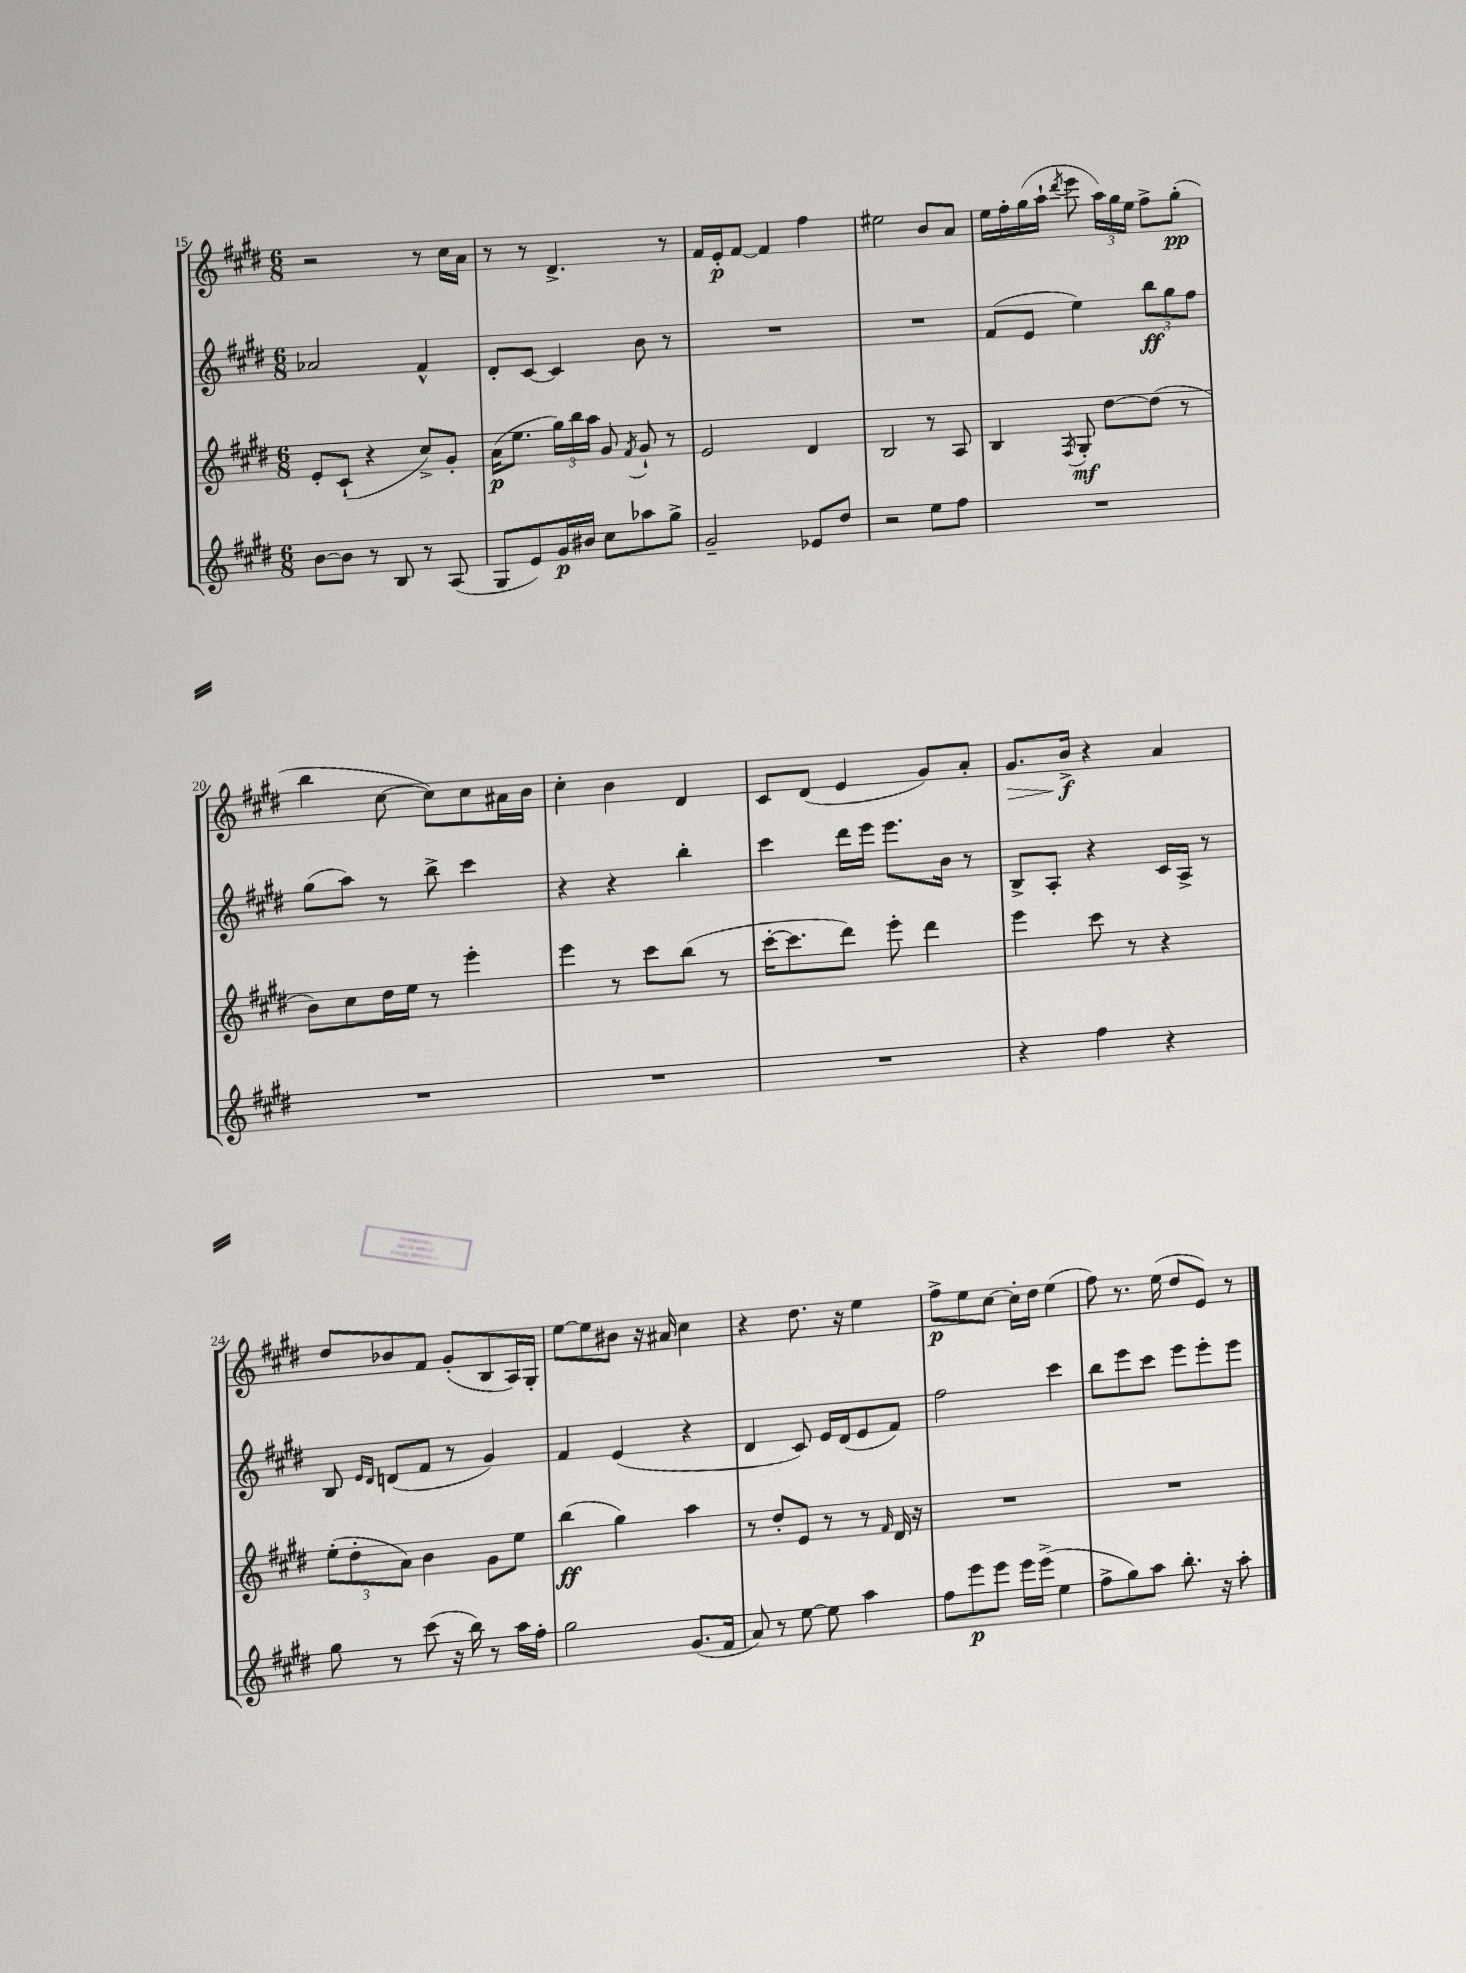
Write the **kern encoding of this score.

**kern	**dynam	**kern	**dynam	**kern	**dynam	**kern	**dynam
*part4	*part4	*part3	*part3	*part2	*part2	*part1	*part1
*staff4	*staff4	*staff3	*staff3	*staff2	*staff2	*staff1	*staff1
*clefG2	*	*clefG2	*	*clefG2	*	*clefG2	*
*k[f#c#g#d#]	*	*k[f#c#g#d#]	*	*k[f#c#g#d#]	*	*k[f#c#g#d#]	*
*M6/8	*	*M6/8	*	*M6/8	*	*M6/8	*
=15	=15	=15	=15	=15	=15	=15	=15
[8b\L	.	8e'/L	.	2a-X/	.	2r	.
8b\J]	.	(8c#`/J	.	.	.	.	.
8r	.	4r	.	.	.	.	.
8B/	.	.	.	.	.	.	.
8r	.	8cc#^/L)	.	4f#^^/	.	8r	.
(8A/	.	8g#'/J	.	.	.	16cc#\LL	.
.	.	.	.	.	.	16a\JJ	.
=16	=16	=16	=16	=16	=16	=16	=16
8G#/L	.	(16a\KL	p	8d#'/L	.	8r	.
.	.	8.ee\J	.	.	.	.	.
8e/)	.	.	.	[8c#/J	.	8r	.
16g#/L	p	24gg#\LL)	.	4c#/]	.	4.d#^/	.
.	.	24bb\	.	.	.	.	.
16b#X/JJ	.	.	.	.	.	.	.
.	.	24aa\JJ	.	.	.	.	.
8cc#\L	.	8g#/	.	.	.	.	.
.	.	8qf#/	.	.	.	.	.
8aa-X\	.	8g#`/	.	8b\	.	.	.
8gg#^\J	.	8r	.	8r	.	8r	.
=17	=17	=17	=17	=17	=17	=17	=17
2g#~/	.	2e/	.	2.r	.	16f#/LL	.
.	.	.	.	.	.	16e'/J	p
.	.	.	.	.	.	[8f#/J	.
.	.	.	.	.	.	4f#/]	.
8e-X/L	.	4d#/	.	.	.	4ff#\	.
8dd#/J	.	.	.	.	.	.	.
=18	=18	=18	=18	=18	=18	=18	=18
2r	.	2B/	.	2.r	.	2ee#X\	.
8ee\L	.	8r	.	.	.	8b/L	.
8ff#\J	.	8A/	.	.	.	8a/J	.
=19	=19	=19	=19	=19	=19	=19	=19
2.r	.	4B/	.	(8f#/L	.	16ee\LL	.
.	.	.	.	.	.	16ff#'\	.
.	.	.	.	8e/J	.	(16gg#\	.
.	.	.	.	.	.	16aa`\JJ	.
.	.	8qF#/	.	.	.	8qddd#/	.
.	.	8G#'/	mf	4ee\)	.	8eee\	.
.	.	[8dd#\L	.	.	.	24aa\LL)	.
.	.	.	.	.	.	24gg#\	.
.	.	.	.	.	.	24ee\JJ	.
.	.	(8dd#\J]	.	12bb\L	ff	8ff#^\L	.
.	.	.	.	12gg#\	.	.	.
.	.	8r	.	.	.	(8gg#'\J	pp
.	.	.	.	12ff#\J	.	.	.
!!LO:LB:g=z
=20	=20	=20	=20	=20	=20	=20	=20
2.r	.	8b\L)	.	(8gg#\L	.	4bb\	.
.	.	8cc#\	.	8aa\J)	.	.	.
.	.	16dd#\L	.	8r	.	[8cc#\	.
.	.	16ee\JJ	.	.	.	.	.
.	.	8r	.	8bb^\	.	8cc#\L])	.
.	.	4eee'\	.	4ccc#\	.	8cc#\	.
.	.	.	.	.	.	16a#X\L	.
.	.	.	.	.	.	16b\JJ	.
=21	=21	=21	=21	=21	=21	=21	=21
2.r	.	4eee\	.	4r	.	4cc#'\	.
.	.	8r	.	4r	.	4b\	.
.	.	8ccc#\L	.	.	.	.	.
.	.	(8bb\J	.	4bb'\	.	4d#/	.
.	.	8r	.	.	.	.	.
=22	=22	=22	=22	=22	=22	=22	=22
2.r	.	[16ccc#'\KL	.	4ccc#\	.	8c#/L	.
.	.	8.ccc#\]	.	.	.	.	.
.	.	.	.	.	.	(8d#/J	.
.	.	8ddd#\J)	.	16ddd#\LL	.	4e/	.
.	.	.	.	16eee\JJ	.	.	.
.	.	8eee'\	.	8.eee\L	.	.	.
.	.	4ddd#\	.	.	.	8g#/L)	.
.	.	.	.	16b\Jk	.	.	.
.	.	.	.	8r	.	8a'/J	.
=23	=23	=23	=23	=23	=23	=23	=23
!	!	!	!	!	!	!	!LO:HP:b
4r	.	4eee\	.	8B^/L	.	8.g#/L	>
.	.	.	.	8A'/J	.	.	.
.	.	.	.	.	.	16b^/Jk	f
4ff#\	.	8ccc#\	.	4r	.	4r	]
.	.	8r	.	.	.	.	.
4r	.	4r	.	16c#/LL	.	4a/	.
.	.	.	.	16A^/JJ	.	.	.
.	.	.	.	8r	.	.	.
!!LO:LB:g=z
=24	=24	=24	=24	=24	=24	=24	=24
8gg#\	.	(12ee'\L	.	8B/	.	8dd#/L	.
.	.	12dd#'\	.	.	.	.	.
.	.	.	.	16qqe/LL	.	.	.
.	.	.	.	16qqd#/JJ	.	.	.
8r	.	.	.	(8dn/L	.	8b-X/	.
.	.	12a\J)	.	.	.	.	.
(8ccc#\	.	4b\	.	8f#/J	.	8f#/J	.
16r	.	.	.	8r	.	(8g#'/L	.
16bb\)	.	.	.	.	.	.	.
8r	.	8g#\L	.	4g#/)	.	8B/	.
16aa\LL	.	8ee\J	.	.	.	16A/L)	.
16ff#'\JJ	.	.	.	.	.	16G#'/JJ	.
=25	=25	=25	=25	=25	=25	=25	=25
2gg#\	.	(4bb\	ff	4f#/	.	[8ee\L	.
.	.	.	.	.	.	8ee\]	.
.	.	4gg#\)	.	(4e/	.	8b#X\J	.
.	.	.	.	.	.	16r	.
.	.	.	.	.	.	16a#X/	.
(8.g#/L	.	4aa\	.	4r	.	4cc#\	.
16f#/Jk	.	.	.	.	.	.	.
=26	=26	=26	=26	=26	=26	=26	=26
8a/)	.	8r	.	4d#/	.	4r	.
8r	.	8dd#'/L	.	.	.	.	.
[8ee\	.	8e/J	.	8c#/)	.	8.dd#\	.
8ee\]	.	8r	.	16e/LL	.	.	.
.	.	.	.	(16d#/J	.	16r	.
4aa\	.	8r	.	8e/	.	4ee\	.
.	.	16qqf#/	.	.	.	.	.
.	.	16d#/	.	8f#/J)	.	.	.
.	.	16r	.	.	.	.	.
=27	=27	=27	=27	=27	=27	=27	=27
8ff#\L	.	2.r	.	2ff#\	.	8ff#^\L	p
8eee\	p	.	.	.	.	8ee\	.
8eee\J	.	.	.	.	.	[8cc#\J	.
16eee\LL	.	.	.	.	.	16cc#'\LL]	.
(16eee^\JJ	.	.	.	.	.	16dd#\JJ	.
4ee\	.	.	.	4ccc#\	.	(4ee\	.
=28	=28	=28	=28	=28	=28	=28	=28
8ff#^\L	.	2.r	.	8bb\L	.	8ff#\)	.
8gg#\)	.	.	.	8eee\	.	8.r	.
8aa\J	.	.	.	8ccc#\J	.	.	.
.	.	.	.	.	.	(16ee\	.
8.bb'\	.	.	.	8eee\L	.	8dd#/L	.
.	.	.	.	8eee'\	.	8e/J)	.
16r	.	.	.	.	.	.	.
8aa'\	.	.	.	8eee\J	.	8r	.
==	==	==	==	==	==	==	==
*-	*-	*-	*-	*-	*-	*-	*-
